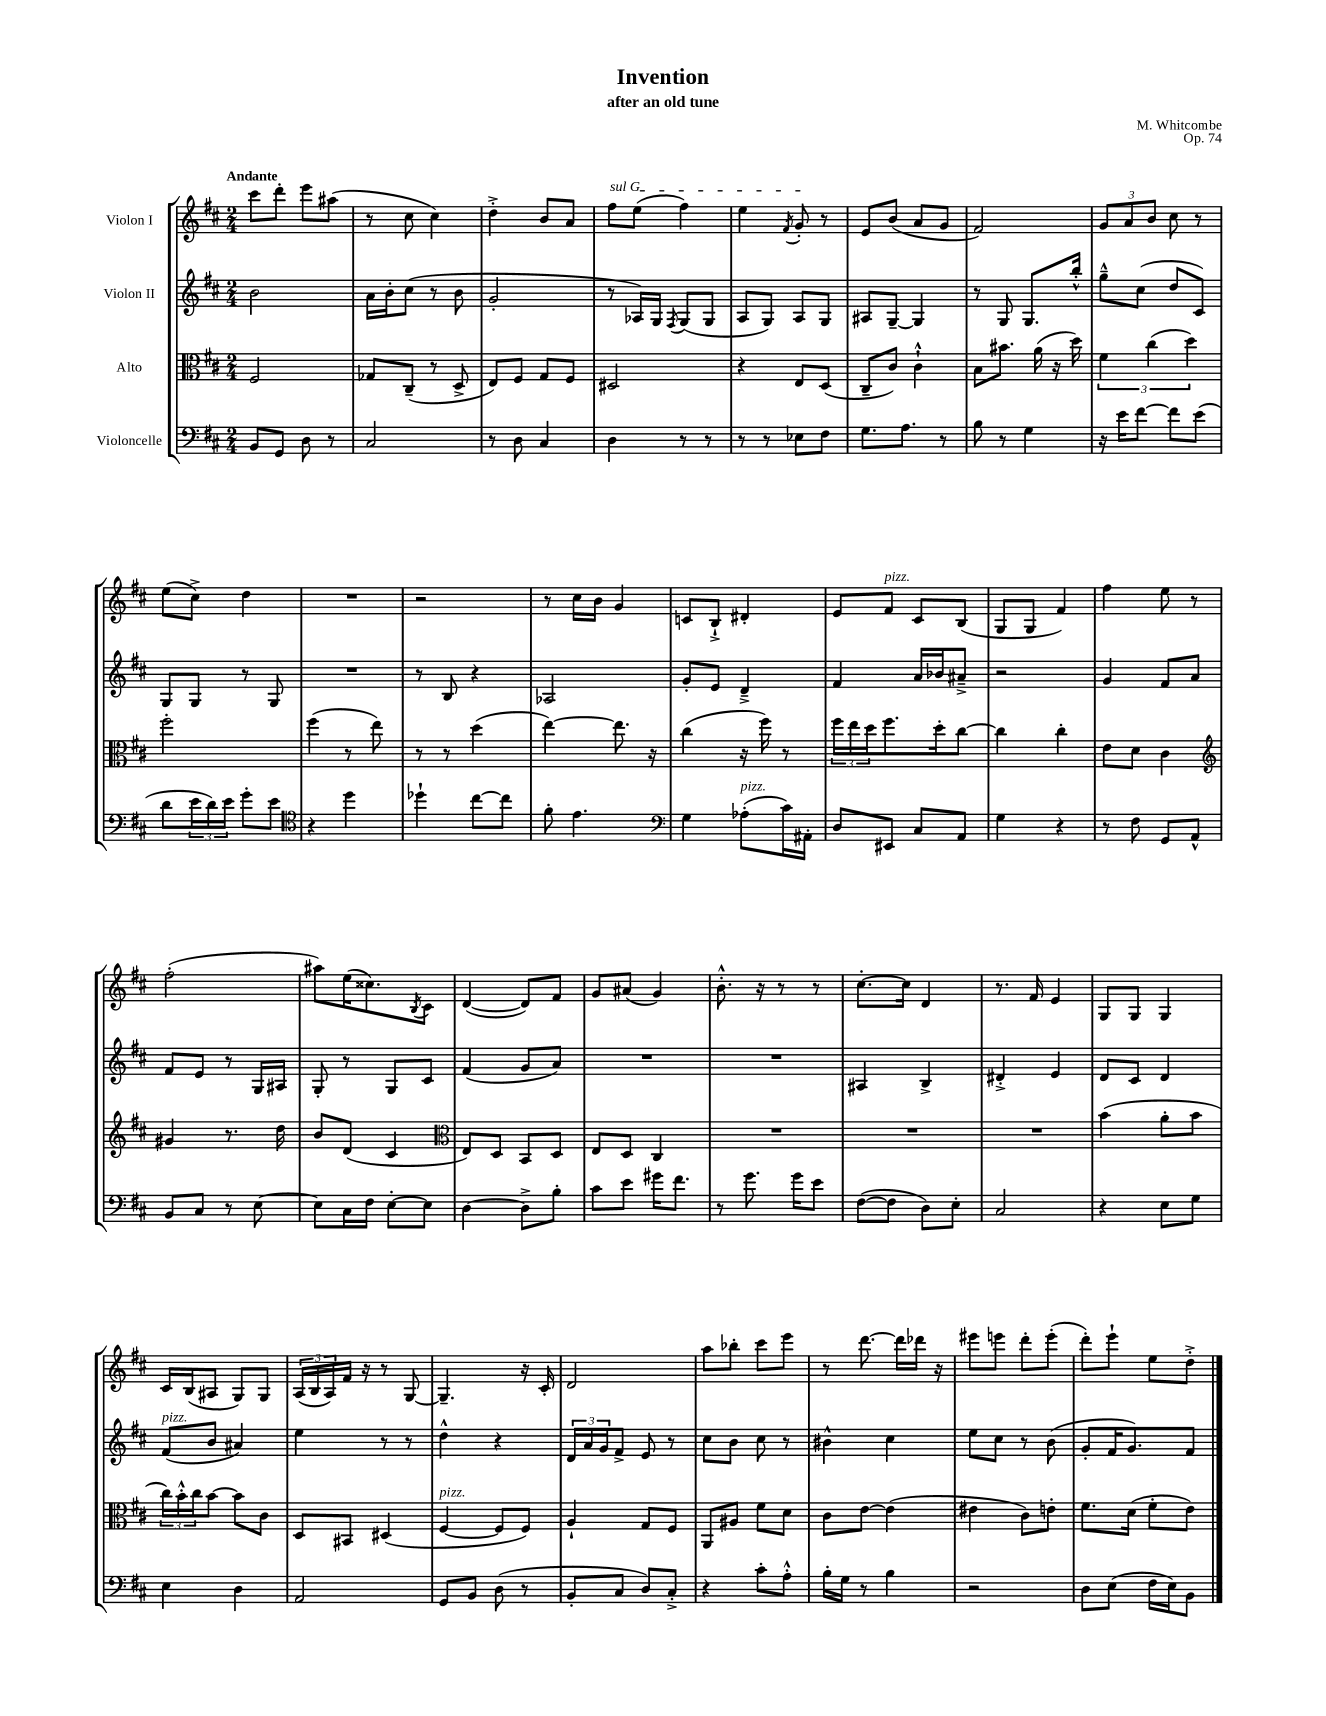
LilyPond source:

\header { title = "Invention" composer = "M. Whitcombe" subtitle = "after an old tune" opus = "Op. 74" }
<<
\new StaffGroup <<
\new Staff = "s0" \with { instrumentName = "Violon I" } {
    \clef treble \key d \major \numericTimeSignature \time 2/4 \tempo "Andante"
    cis'''8 d'''8-. e'''8 ais''8( |
    r8 cis''8 cis''4) |
    d''4-.-> b'8 a'8 |
    \once \override TextSpanner.bound-details.left.text = \markup { \italic "sul G" } fis''8\startTextSpan e''8( fis''4) |
    e''4 \acciaccatura { fis'8 } g'8-.\stopTextSpan r8 |
    e'8 b'8( a'8 g'8 |
    fis'2) |
    \tuplet 3/2 { g'8 a'8 b'8 } cis''8 r8 |
    e''8( cis''8->) d''4 |
    R2 |
    r2 |
    r8 cis''16 b'16 g'4 |
    c'8 b8-!-> dis'4-. |
    e'8 fis'8^\markup { \italic "pizz." } cis'8 b8( |
    g8 g8 fis'4) |
    fis''4 e''8 r8 |
    fis''2-.( |
    ais''8) e''16( cisis''8.) \acciaccatura { b8 } cis'8 |
    d'4~( d'8) fis'8 |
    g'8 ais'8( g'4) |
    b'8.-.-^ r16 r8 r8 |
    cis''8.~-. cis''16 d'4 |
    r8. fis'16 e'4 |
    g8 g8 g4 |
    cis'16 b16( ais8 g8) g8 |
    \tuplet 3/2 { a16( b16 a16) } fis'16 r16 r8 g8~ |
    g4.-- r16 cis'16-. |
    d'2 |
    a''8 bes''8-. cis'''8 e'''8 |
    r8 d'''8.~ d'''16 des'''16 r16 |
    eis'''8 e'''8 d'''8-. e'''8-.( |
    d'''8-.) e'''8-! e''8 d''8-.-> \bar "|." |
}
\new Staff = "s1" \with { instrumentName = "Violon II" } {
    \clef treble \key d \major \numericTimeSignature \time 2/4
    b'2 |
    a'16 b'16-. cis''8( r8 b'8 |
    g'2-. |
    r8 aes16) g16 \acciaccatura { fis8 } g8( g8 |
    a8 g8) a8 g8 |
    ais8 g8~-- g4 |
    r8 g8 g8. b''16-.-^ |
    g''8---^ cis''8( d''8 cis'8) |
    g8 g8 r8 g8 |
    R2 |
    r8 b8 r4 |
    aes2 |
    g'8-. e'8 d'4---> |
    fis'4 a'16 bes'16 ais'8---> |
    r2 |
    g'4 fis'8 a'8 |
    fis'8 e'8 r8 g16 ais16 |
    g8-. r8 g8 cis'8 |
    fis'4( g'8 a'8) |
    R2 |
    R2 |
    ais4 b4-> |
    dis'4-.-> e'4 |
    d'8 cis'8 d'4 |
    fis'8^\markup { \italic "pizz." }( b'8 ais'4) |
    e''4 r8 r8 |
    d''4-^ r4 |
    \tuplet 3/2 { d'16 a'16 g'16 } fis'8-> e'8 r8 |
    cis''8 b'8 cis''8 r8 |
    bis'4-^ cis''4 |
    e''8 cis''8 r8 b'8( |
    g'8-. fis'16 g'8.) fis'8 \bar "|." |
}
\new Staff = "s2" \with { instrumentName = "Alto" } {
    \clef alto \key d \major \numericTimeSignature \time 2/4
    fis2 |
    ges8 cis8--( r8 d8-> |
    e8) fis8 g8 fis8 |
    dis2 |
    r4 e8 d8( |
    cis8-- cis'8) cis'4-!-^ |
    b8 bis'8. a'16( r16 d''16) |
    \tuplet 3/2 { fis'4 cis''4( d''4) } |
    fis''2-. |
    fis''4( r8 e''8) |
    r8 r8 d''4( |
    e''4~) e''8. r16 |
    cis''4( r16 fis''16) r8 |
    \tuplet 3/2 { fis''16 e''16 d''16 } fis''8. d''16-. cis''8~ |
    cis''4 cis''4-. |
    e'8 d'8 cis'4 |
    \clef treble gis'4 r8. d''16 |
    b'8 d'8( cis'4 |
    \clef alto e8) d8 b,8 d8 |
    e8 d8 cis4 |
    R2 |
    R2 |
    R2 |
    b'4( a'8-. b'8 |
    \tuplet 3/2 { cis''16) b'16-.-^ cis''16 } b'8~ b'8 cis'8 |
    d8 bis,8 dis4( |
    fis4~^\markup { \italic "pizz." } fis8 fis8) |
    a4-! g8 fis8 |
    a,8 ais8 fis'8 d'8 |
    cis'8 e'8~ e'4( |
    eis'4 cis'8) e'8-. |
    fis'8. d'16( fis'8-. e'8) \bar "|." |
}
\new Staff = "s3" \with { instrumentName = "Violoncelle" } {
    \clef bass \key d \major \numericTimeSignature \time 2/4
    b,8 g,8 d8 r8 |
    cis2 |
    r8 d8 cis4 |
    d4 r8 r8 |
    r8 r8 ees8 fis8 |
    g8. a8. r8 |
    b8 r8 g4 |
    r16 e'16 fis'8~ fis'8 e'8( |
    d'8 \tuplet 3/2 { e'16 d'16) e'16 } g'8-. e'8 |
    \clef tenor r4 d''4 |
    des''4-! cis''8~ cis''8 |
    fis'8-. e'4. |
    \clef bass g4 aes8-.^\markup { \italic "pizz." }( cis'16) ais,16-. |
    d8 eis,8 cis8 a,8 |
    g4 r4 |
    r8 fis8 g,8 a,8-^ |
    b,8 cis8 r8 e8~ |
    e8 cis16 fis16 e8~-. e8 |
    d4~ d8-> b8-. |
    cis'8 e'8 gis'16 fis'8. |
    r8 g'8. g'16 e'8 |
    fis8~( fis8 d8) e8-. |
    cis2 |
    r4 e8 g8 |
    e4 d4 |
    a,2 |
    g,8 b,8 d8( r8 |
    b,8-. cis8 d8) cis8-.-> |
    r4 cis'8-. a8-.-^ |
    b16-. g16 r8 b4 |
    r2 |
    d8 e8( fis16 e16) b,8 \bar "|." |
}
>>
>>
\layout { \context { \Score \remove "Bar_number_engraver" } }
